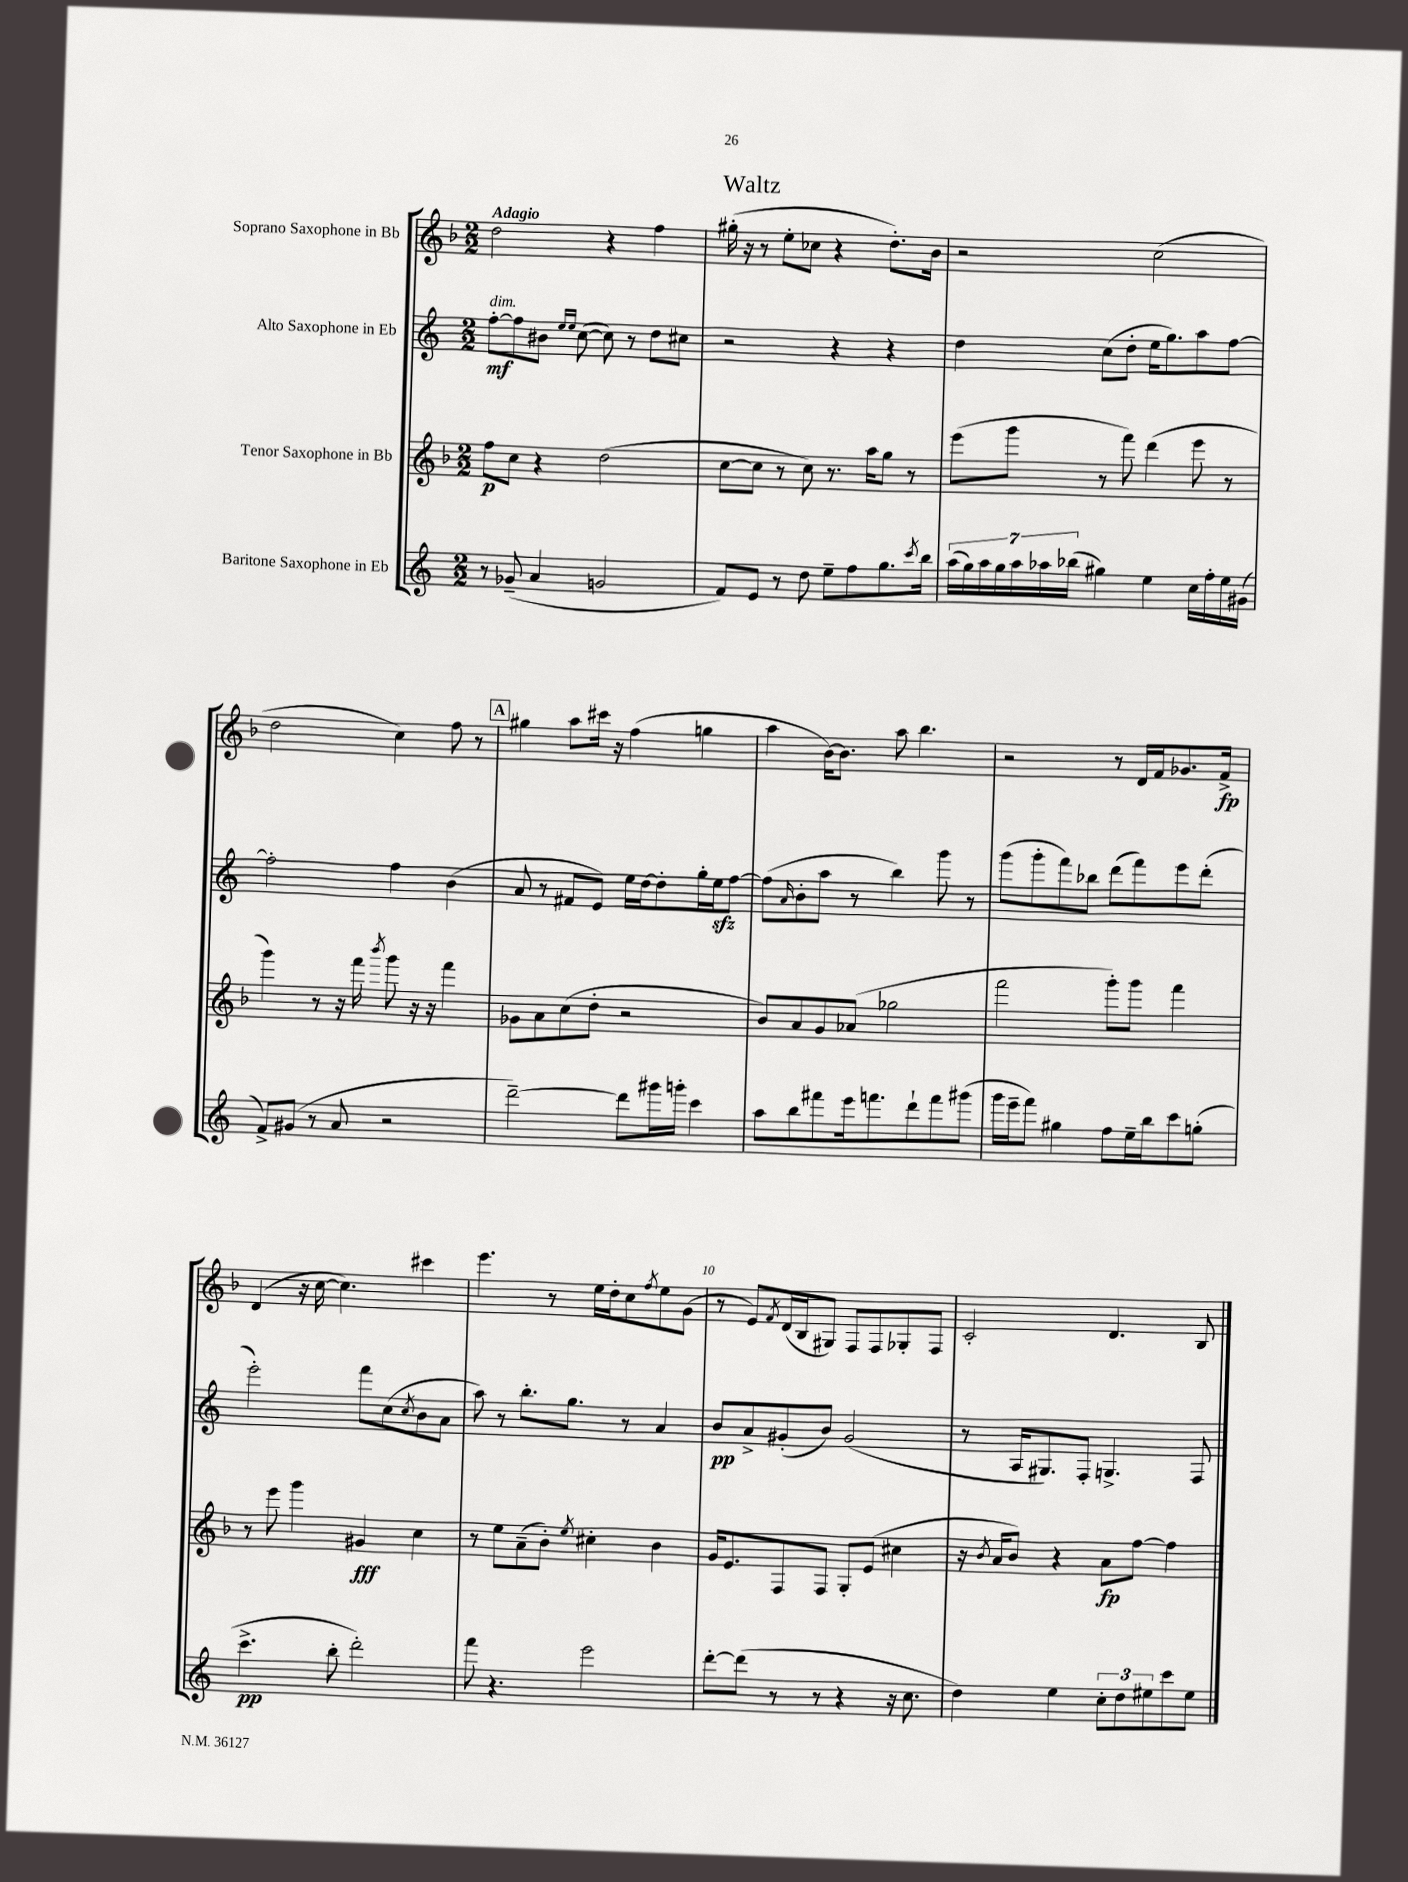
\header { title = "Waltz" }
<<
\new StaffGroup <<
\new Staff = "s0" \with { instrumentName = "Soprano Saxophone in Bb" } {
    \clef treble \key f \major \numericTimeSignature \time 2/2 \tempo "Adagio"
    d''2 r4 f''4 |
    gis''16-.( r16 r8 e''8-. ces''8 r4 d''8.-.) bes'16 |
    r2 c''2( |
    d''2 c''4) f''8 r8 |
    \mark \markup { \box "A" } gis''4 a''8 cis'''16 r16 f''4( g''4 |
    a''4 bes'16~) bes'8. a''8 bes''4. |
    r2 r8 d'16 f'16 ges'8. f'16->\fp |
    d'4( r16 c''16~ c''4.) cis'''4 |
    e'''4. r8 e''16 d''16-. c''8 \acciaccatura { f''8 } e''8 g'8( |
    r8 e'8) \acciaccatura { f'8 } d'16( bes16 gis8) f8 f8 ges8-. f8 |
    c'2-. d'4. bes8 \bar "|." |
}
\new Staff = "s1" \with { instrumentName = "Alto Saxophone in Eb" } {
    \clef treble \key c \major \numericTimeSignature \time 2/2
    f''8~-.\mf^\markup { \italic "dim." } f''8 bis'8 \grace { e''16 e''16 } c''8~( c''8) r8 d''8 cis''8 |
    r2 r4 r4 |
    d''4 c''8( d''8-. e''16 g''8.) a''8 f''8~ |
    f''2-. f''4 b'4( |
    \mark \markup { \box "A" } a'8 r8 fis'8 e'8) e''16 d''16~ d''8-. g''16-. e''16\sfz f''8~ |
    f''8( \grace { a'16 } b'8-. a''8 r8 b''4) g'''8 r8 |
    g'''8( g'''8-. f'''8) bes''8 d'''8( f'''8) e'''8 d'''8-.( |
    e'''2-.) f'''8 c''8( \acciaccatura { c''8 } b'8 a'8 |
    a''8) r8 b''8.-. g''8. r8 a'4 |
    b'8\pp a'8-> gis'8-.( b'8) gis'2( |
    r8 a16 gis8.) f8-. g4.-> f8 \bar "|." |
}
\new Staff = "s2" \with { instrumentName = "Tenor Saxophone in Bb" } {
    \clef treble \key f \major \numericTimeSignature \time 2/2
    f''8\p c''8 r4 d''2( |
    c''8~ c''8 r8 c''8) r8. a''16 g''8 r8 |
    e'''8( g'''8 r8 f'''8) d'''4( e'''8 r8 |
    g'''4) r8 r16 f'''16 \acciaccatura { bes'''8 } g'''8 r16 r16 f'''4 |
    \mark \markup { \box "A" } ges'8 a'8 c''8( d''8-. r2 |
    bes'8) a'8 g'8 aes'8( ges''2 |
    f'''2 g'''8-.) g'''8 f'''4 |
    r8 e'''8 g'''4 gis'4\fff c''4 |
    r8 e''8 a'8--( bes'8-.) \acciaccatura { e''8 } cis''4-. bes'4 |
    g'16 e'8. f8 f8 g8-. e'8( cis''4 |
    r16 \acciaccatura { bes'8 } a'16 bes'8) r4 a'8\fp f''8~ f''4 \bar "|." |
}
\new Staff = "s3" \with { instrumentName = "Baritone Saxophone in Eb" } {
    \clef treble \key c \major \numericTimeSignature \time 2/2
    r8 ges'8--( a'4 g'2 |
    f'8) e'8 r8 d''8 e''8-- f''8 g''8. \acciaccatura { c'''8 } b''16 |
    \tuplet 7/4 { a''16( g''16) a''16 g''16 a''16 aes''16 bes''16( } gis''4) e''4 c''16 f''16-. e''16 gis'16( |
    f'8->) gis'8( r8 a'8 r2 |
    \mark \markup { \box "A" } d'''2~--) d'''8 gis'''16 g'''16-. c'''4 |
    a''8 b''8 fis'''8 e'''16 f'''8. d'''8-! f'''8 gis'''8( |
    g'''16 e'''16-- f'''8) gis''4 f''8 e''16-- b''16 c'''8 g''8-.( |
    c'''4.->\pp b''8-. d'''2-.) |
    f'''8 r4. e'''2 |
    d'''8~-. d'''8( r8 r8 r4 r16 c''8. |
    d''4) e''4 \tuplet 3/2 { c''8-. d''8 eis''8 } c'''8 eis''8 \bar "|." |
}
>>
>>
\layout { \context { \Score \override BarNumber.break-visibility = ##(#f #t #t) barNumberVisibility = #(every-nth-bar-number-visible 5) } }
